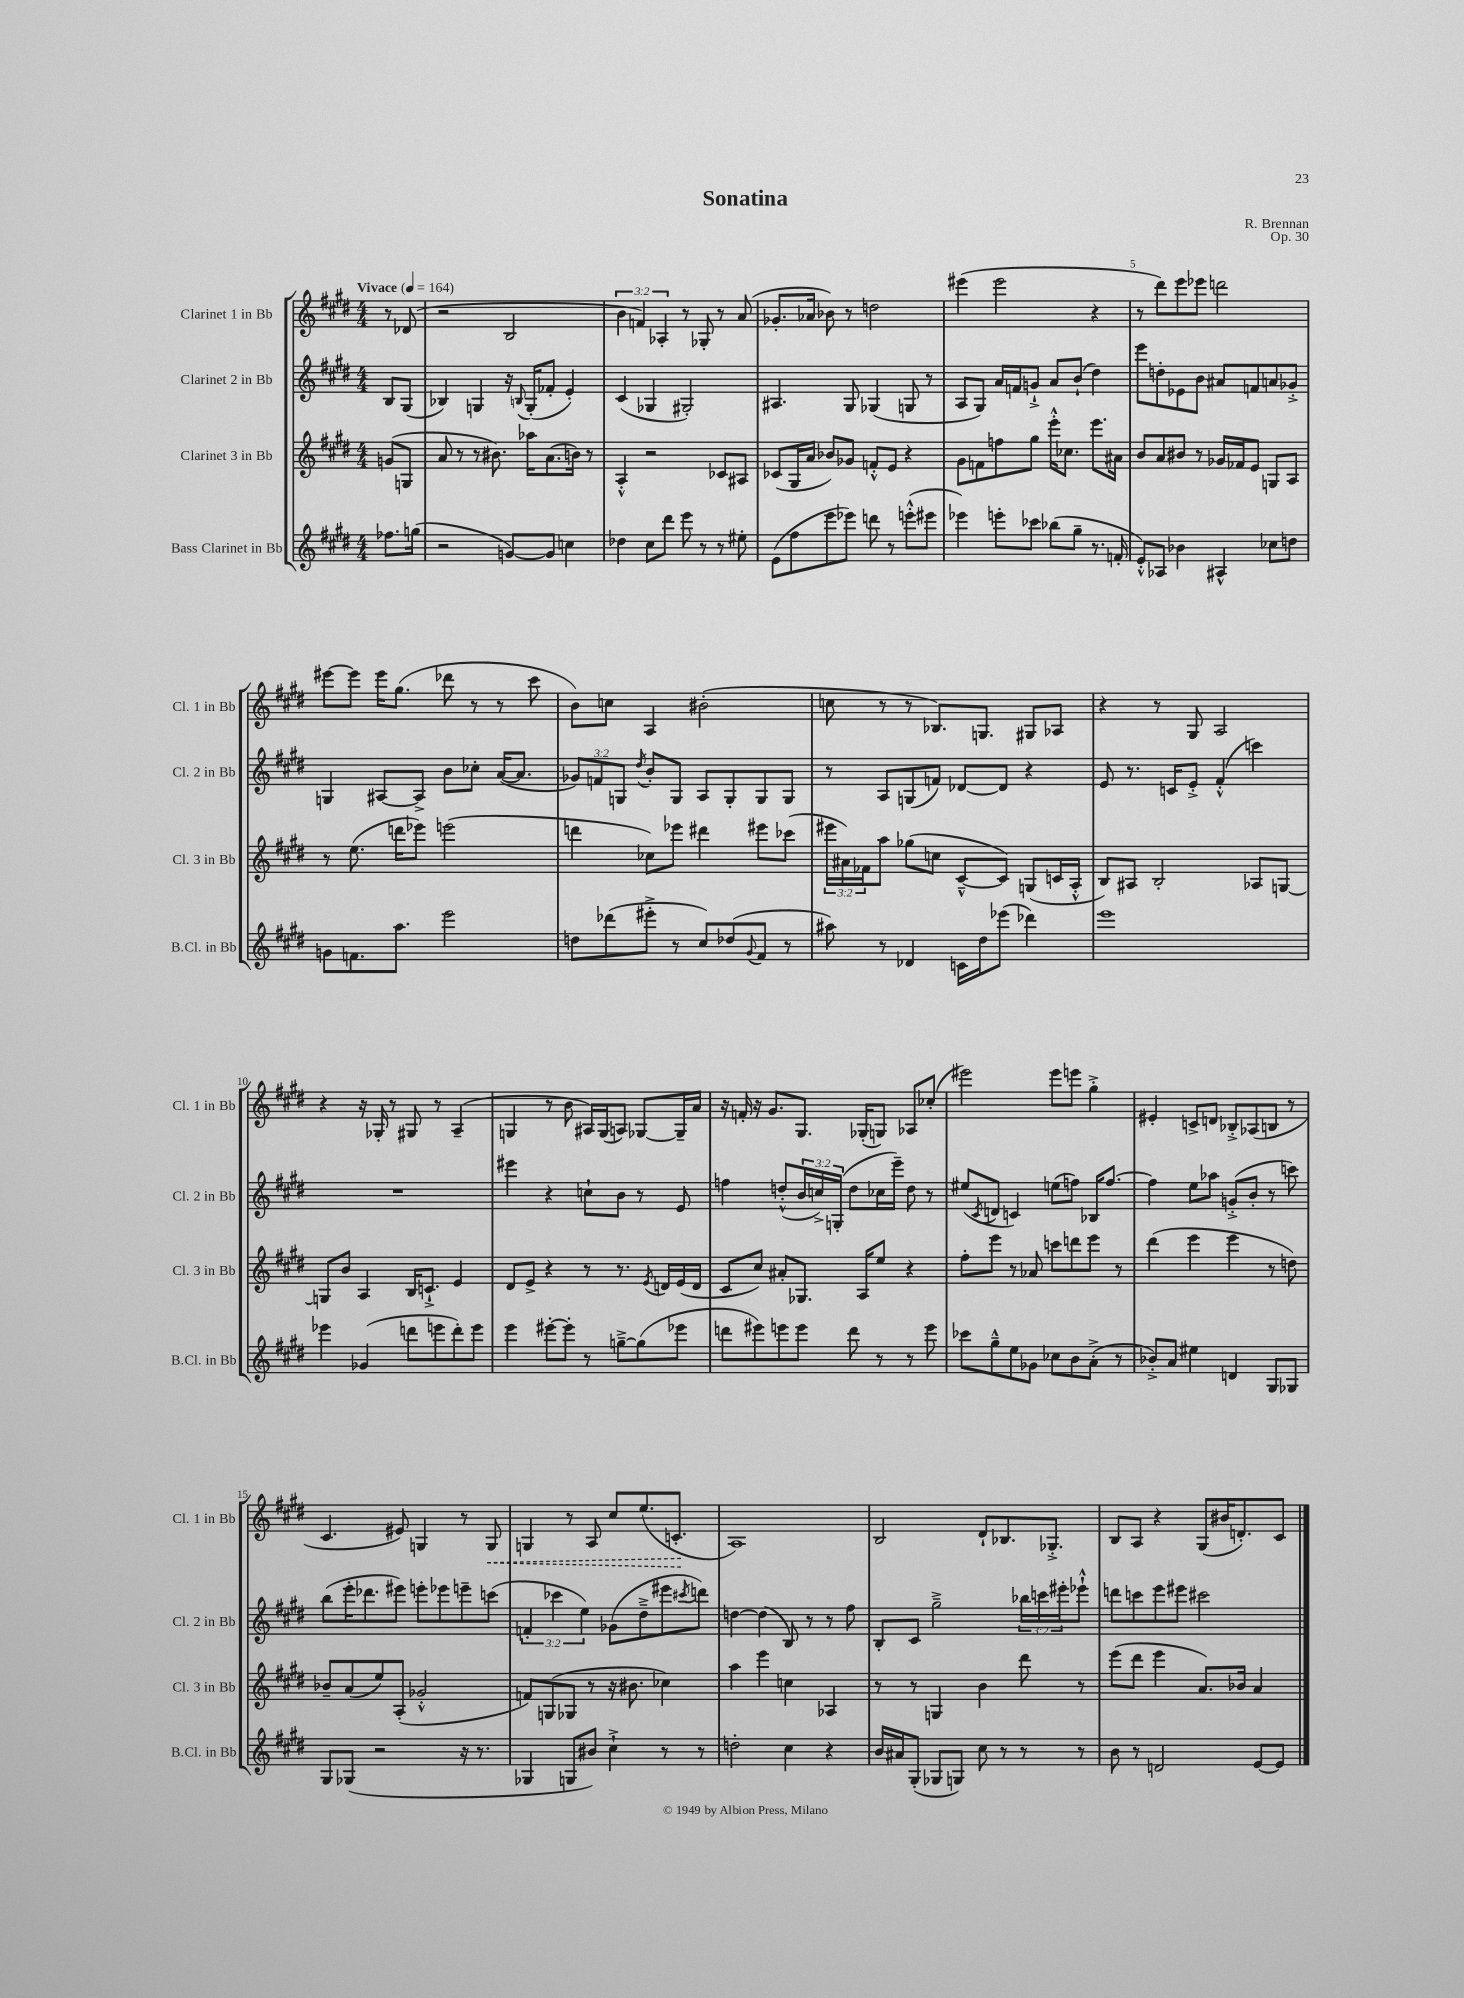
\header { title = "Sonatina" composer = "R. Brennan" opus = "Op. 30" }
<<
\new StaffGroup <<
\new Staff = "s0" \with { instrumentName = "Clarinet 1 in Bb" shortInstrumentName = "Cl. 1 in Bb" } {
    \clef treble \key e \major \numericTimeSignature \time 4/4 \override Staff.TupletNumber.text = #tuplet-number::calc-fraction-text \partial 4 \tempo "Vivace" 4 = 164
    r8 des'8( |
    r2 b2 |
    \tuplet 3/2 { b'4 f'4) aes4-. } r8 ges8-. r8 a'8( |
    ges'8.-. aes'16 bes'8) r8 d''2 |
    eis'''4( eis'''2 r4 |
    r8 dis'''8) e'''8 ees'''8 d'''2 |
    eis'''8~ eis'''8 eis'''16 gis''8.( des'''8 r8 r8 cis'''8 |
    b'8) c''8 a4 bis'2-.( |
    c''8 r8 r8 bes8.) g8. gis8 aes8 |
    r4 r8 gis8 a2 |
    r4 r16 ges16-. r8 gis8 r8 a4--( |
    g4 r8 b'8 ais16) g16( a8) ges8~ ges16-- a'16 |
    r16 f'16-. r16 gis'8. gis8. ges16-.( g8) aes8 ces''8-.( |
    eis'''2) eis'''8 e'''8 gis''4-.-> |
    eis'4-. c'8-> d'8 bes8-.-> aes8( b8 r8 |
    cis'4. eis'8) g4 r8 \once \override Hairpin.style = #'dashed-line g8\< |
    g4 r8 a8 cis''8 e''8.( c'8.-.\! |
    a1) |
    b2 dis'8-! bes8. ges8.-.-> |
    b8 a8 r4 gis8( bis'16 d'8.-.) cis'8 \bar "|." |
}
\new Staff = "s1" \with { instrumentName = "Clarinet 2 in Bb" shortInstrumentName = "Cl. 2 in Bb" } {
    \clef treble \key e \major \numericTimeSignature \time 4/4 \override Staff.TupletNumber.text = #tuplet-number::calc-fraction-text \partial 4
    b8 gis8( |
    bes4) g4 r16 \appoggiatura { b8 } g16-.( fes'8-. e'4-.) |
    cis'4( ges4 gis2-.) |
    ais4. gis8 ges4( g8 r8 |
    a8 gis8) a'16 f'16 g'8-!-> a'8 b'8-!( dis''4) |
    e'''8 d''8-. ees'8 b'8 ais'8 f'8 a'8 ges'8-.-> |
    g4 ais8~ ais8-> b'8 ces''8-. a'16~( a'8. |
    \tuplet 3/2 { ges'8) f'8 g8 } \acciaccatura { dis''8 } b'8-. g8 a8 g8-. g8 g8 |
    r8 a8 g8( f'8) des'8~ des'8 r4 |
    e'8 r8. c'16 e'8-.-> fis'4-.-^( c'''4) |
    R1 |
    eis'''4 r4 c''8-! b'8 r8 e'8 |
    f''4 d''8-.-^( \tuplet 3/2 { b'16 c''16->) g16-.( } d''8 ces''16 e'''16--) d''8 r8 |
    eis''8( \acciaccatura { cis'8 } d'8 c'4) e''8( f''8) bes16 f''8.~ |
    f''4 e''8 aes''8 g'8-.->( b'8-. r8 c'''8) |
    b''8( e'''16-. des'''8. eis'''8) e'''8-. ees'''8 e'''8-- c'''8( |
    \tuplet 3/2 { f'4-. ces'''4 e''4) } ges'8( dis''8---> eis'''8 \acciaccatura { cis'''8 } d'''8) |
    d''4~ d''4( b8) r8 r8 fis''8 |
    b8-. cis'8 gis''2---> \tuplet 3/2 { bes''16 c'''16 eis'''16-. } ees'''8-!-^ |
    d'''8 c'''8 e'''8 eis'''8 cis'''2 \bar "|." |
}
\new Staff = "s2" \with { instrumentName = "Clarinet 3 in Bb" shortInstrumentName = "Cl. 3 in Bb" } {
    \clef treble \key e \major \numericTimeSignature \time 4/4 \override Staff.TupletNumber.text = #tuplet-number::calc-fraction-text \partial 4
    g'8( g8 |
    a'8 r8 r8 bis'8.) aes''16 a'8.( b'16) r8 |
    a4-.-^ r2 ces'8 ais8 |
    ces'8( gis16 a'16 bes'8) ges'8 f'8-.-^ e'8 r4 |
    gis'8 f'8 f''8 gis''8 e'''16-.-^ ces''8. e'''8. ais'16 |
    b'8 a'8 bis'8 r8 ges'16 fes'16 e'8 g8 a8 |
    r8 e''8.( d'''16 ees'''8) e'''2( |
    d'''4 ces''8) ees'''8 dis'''4 eis'''8 ces'''8( |
    \tuplet 3/2 { eis'''16 ais'16) fes'16 } a''8 ges''8( c''8 cis'8~---^ cis'8) g8( c'16 a16-.-^ |
    b8) ais8 b2-. aes8 g8~ |
    g8 b'8 a4 b16 c'8.-!-> e'4 |
    dis'8 e'8-> r4 r8 r8. \acciaccatura { e'8 } d'16 e'16( d'16 |
    cis'8 cis''8) ais'8-. ges8. a16 e''8 r4 |
    fis''8-. e'''8 r8 aes'8 c'''8 d'''8 e'''8 r8 |
    dis'''4( e'''4 e'''4 r8 d''8) |
    bes'8-- a'8( e''8) a8-.( ges'2-.-^ |
    f'8) g8( ges8 r8 r16 bis'8. ces''4) |
    a''4 e'''4 c''4 aes4 |
    r8 r8 g4 b'4 dis'''8 r8 |
    e'''8( dis'''8 e'''4 a'8.) bes'16 a'4 \bar "|." |
}
\new Staff = "s3" \with { instrumentName = "Bass Clarinet in Bb" shortInstrumentName = "B.Cl. in Bb" } {
    \clef treble \key e \major \numericTimeSignature \time 4/4 \partial 4
    fes''8. g''16( |
    r2 g'8~) g'8 c''4 |
    des''4 cis''8 dis'''8 e'''8 r8 r8 eis''8-. |
    e'8( fis''8 e'''8 ees'''8) d'''8 r8 e'''8-.-^( eis'''8 |
    ees'''4) e'''8-. ces'''8 bes''8( gis''8-- r8. f'16-. |
    e'8-.-^) aes8 bes'4 ais4-^ ces''8 d''8 |
    g'8 f'8. a''8. e'''2 |
    d''8 des'''8( eis'''8-.-> r8 cis''8) des''8( \appoggiatura { gis'8 } fis'8 r8 |
    ais''8) r8 des'4 c'16 dis''16 ees'''8( des'''4) |
    e'''1 |
    ees'''4 ges'4( d'''8 e'''8 d'''8-.) e'''8 |
    e'''4 eis'''8~-. eis'''8-. r8 g''8~---> g''8( ees'''8 |
    d'''8 eis'''8) e'''8 e'''8 d'''8 r8 r8 e'''8 |
    ces'''8 gis''8---^ e''8 ges'8 ces''8 b'8 a'8-.->( r8 |
    bes'8-.->) a'8 eis''4 d'4 gis8 ges8 |
    gis8 ges8( r2 r16 r8. |
    ges4 g8 bis'8) cis''4-!-> r8 r8 |
    d''2-. cis''4 r4 |
    b'16 ais'16 gis8-.( ges8 g8) cis''8 r8 r8 r8 |
    b'8 r8 d'2 e'8~ e'8 \bar "|." |
}
>>
>>
\layout { \context { \Score \override BarNumber.break-visibility = ##(#f #t #t) barNumberVisibility = #(every-nth-bar-number-visible 5) } }
